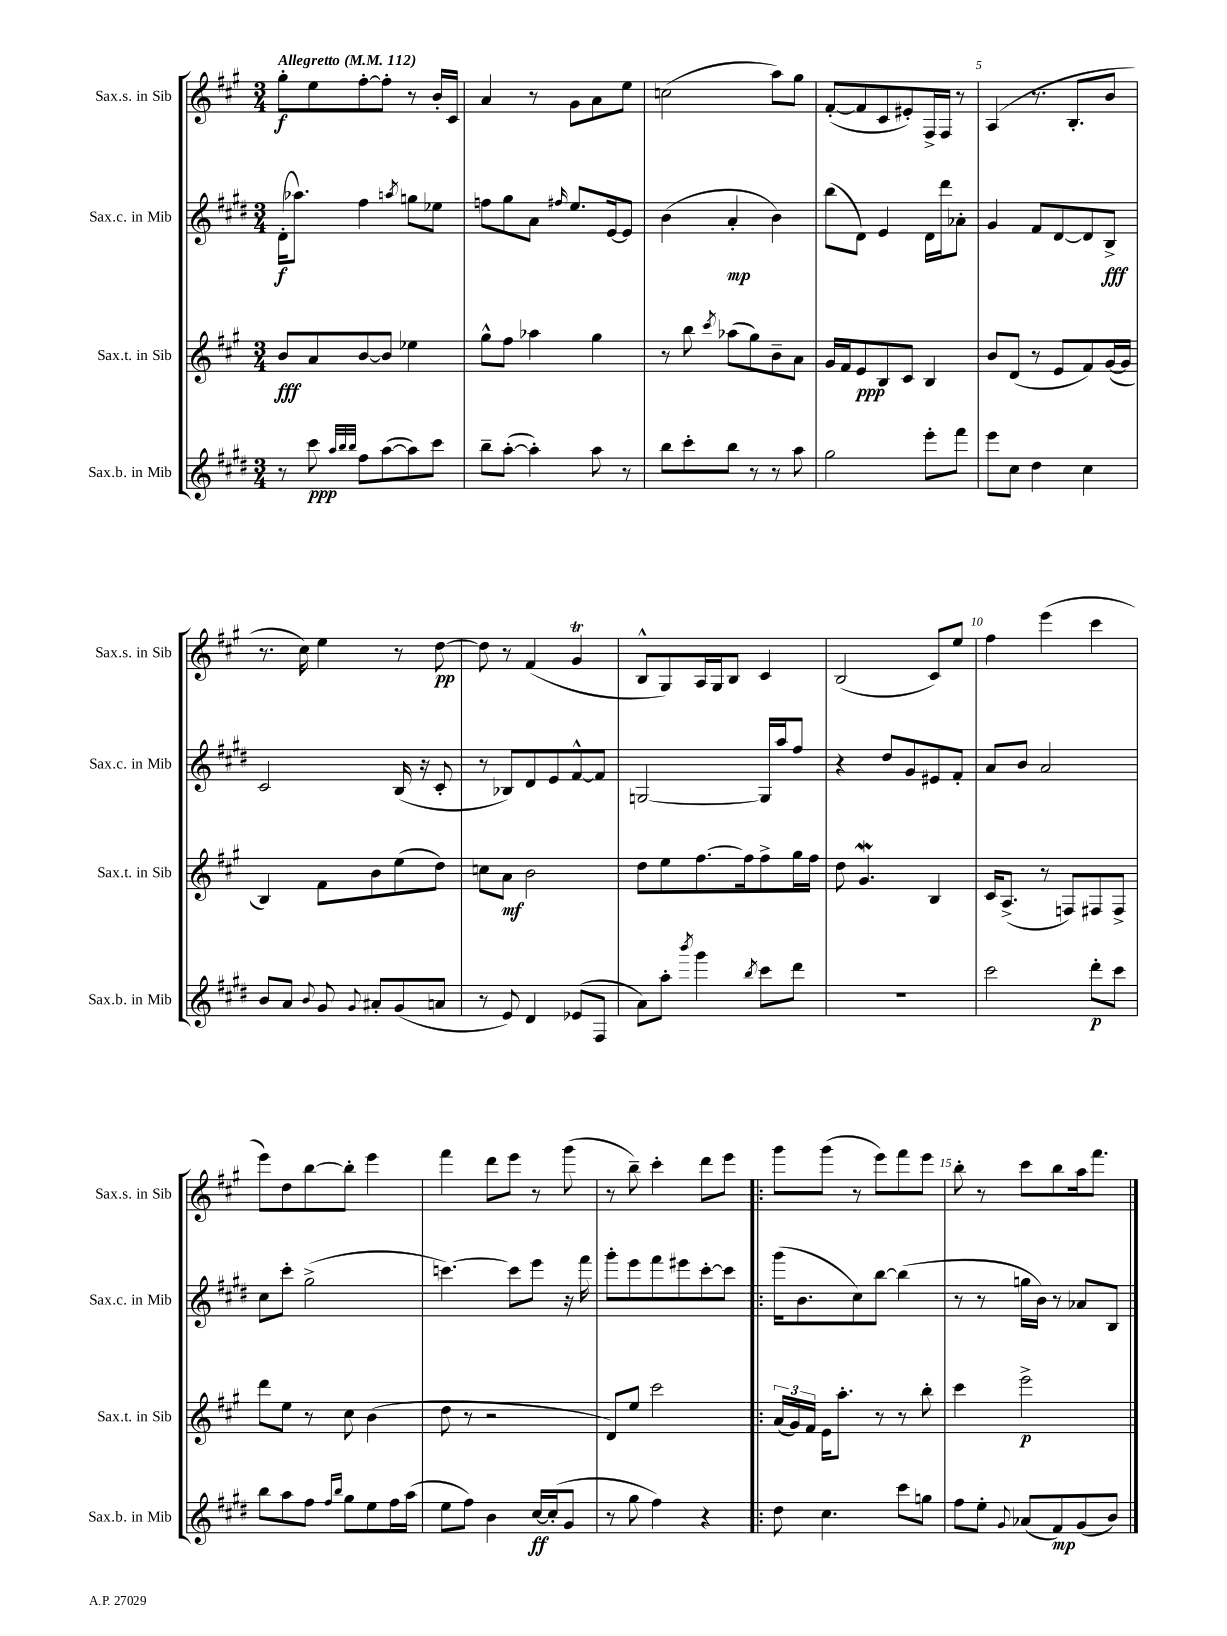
<<
\new StaffGroup <<
\new Staff = "s0" \with { instrumentName = "Sax.s. in Sib" shortInstrumentName = "Sax.s. in Sib" } {
    \clef treble \key a \major \numericTimeSignature \time 3/4 \tempo "Allegretto" 4 = 112
    \autoBeamOff gis''8[-.\f e''8 fis''8~-. fis''8]-. r8 b'16[-. cis'16] |
    a'4 r8 gis'8[ a'8 e''8] |
    c''2( a''8[) gis''8] |
    fis'8[~-.( fis'8 cis'8 eis'8-.) fis16-> fis16] r8 |
    a4( r8. b8.[-. b'8] |
    r8. cis''16) e''4 r8 d''8~\pp |
    d''8 r8 fis'4( gis'4\trill |
    b8[-^ gis8) a16 gis16 b8] cis'4 |
    b2( cis'8[) e''8] |
    fis''4 e'''4( cis'''4 |
    e'''8[) d''8 b''8~ b''8]-. e'''4 |
    fis'''4 d'''8[ e'''8] r8 gis'''8( |
    r8 b''8--) cis'''4-. d'''8[ e'''8] |
    \bar ".|:" gis'''8[ gis'''8]( r8 e'''8[) fis'''8 e'''8] |
    b''8-. r8 cis'''8[ b''8 a''16 fis'''8.] \bar "|." |
}
\new Staff = "s1" \with { instrumentName = "Sax.c. in Mib" shortInstrumentName = "Sax.c. in Mib" } {
    \clef treble \key e \major \numericTimeSignature \time 3/4
    \autoBeamOff dis'16[-.\f( aes''8.]) fis''4 \acciaccatura { a''8 } g''8[ ees''8] |
    f''8[ gis''8 a'8] \grace { fis''16 } e''8.[ e'16~ e'8] |
    b'4( a'4-.\mp b'4) |
    b''8[( dis'8]) e'4 dis'16[ dis'''16 aes'8]-. |
    gis'4 fis'8[ dis'8~ dis'8 b8]->\fff |
    cis'2 b16( r16 cis'8-. |
    r8 bes8[) dis'8 e'8 fis'8~-^ fis'8] |
    g2~ g16[ a''16 fis''8] |
    r4 dis''8[ gis'8 eis'8 fis'8]-. |
    a'8[ b'8] a'2 |
    cis''8[ cis'''8]-. gis''2->( |
    c'''4.~) c'''8[ e'''8] r16 fis'''16 |
    gis'''8[-. e'''8 fis'''8 eis'''8 cis'''8~-. cis'''8] |
    \bar ".|:" gis'''16[( b'8. cis''8) b''8]~ b''4( |
    r8 r8 g''16[ b'16]) r8 aes'8[ b8] \bar "|." |
}
\new Staff = "s2" \with { instrumentName = "Sax.t. in Sib" shortInstrumentName = "Sax.t. in Sib" } {
    \clef treble \key a \major \numericTimeSignature \time 3/4
    \autoBeamOff b'8[\fff a'8 b'8~ b'8] ees''4 |
    gis''8[-^ fis''8] aes''4 gis''4 |
    r8 b''8 \acciaccatura { cis'''8 } aes''8[( gis''8) b'8-- a'8] |
    gis'16[ fis'16 e'8\ppp b8 cis'8] b4 |
    b'8[ d'8]( r8 e'8[ fis'8) gis'16~( gis'16] |
    b4) fis'8[ b'8 e''8( d''8]) |
    c''8[ a'8]\mf b'2 |
    d''8[ e''8 fis''8.~ fis''16 fis''8-> gis''16 fis''16] |
    d''8 gis'4.\mordent b4 |
    cis'16[ a8.]->( r8 f8[) fis8 fis8]-> |
    d'''8[ e''8] r8 cis''8 b'4( |
    d''8 r8 r2 |
    d'8[) e''8] cis'''2 |
    \bar ".|:" \tuplet 3/2 { a'16[( gis'16) fis'16] } e'16[ a''8.]-. r8 r8 b''8-. |
    cis'''4 e'''2->\p \bar "|." |
}
\new Staff = "s3" \with { instrumentName = "Sax.b. in Mib" shortInstrumentName = "Sax.b. in Mib" } {
    \clef treble \key e \major \numericTimeSignature \time 3/4
    \autoBeamOff r8 cis'''8\ppp \grace { a''32[ b''32 b''32] } fis''8[ a''8~( a''8) cis'''8] |
    b''8[-- a''8]~-.( a''4-.) a''8 r8 |
    b''8[ cis'''8-. b''8] r8 r8 a''8 |
    gis''2 e'''8[-. fis'''8] |
    e'''8[ cis''8] dis''4 cis''4 |
    b'8[ a'8] \appoggiatura { b'8 } gis'8 \appoggiatura { gis'8 } ais'8[-. gis'8( a'8] |
    r8 e'8) dis'4 ees'8[( fis8] |
    a'8[) a''8]-. \acciaccatura { b'''8 } gis'''4 \acciaccatura { b''8 } cis'''8[ dis'''8] |
    R2. |
    cis'''2 dis'''8[-.\p cis'''8] |
    b''8[ a''8 fis''8] \grace { fis''16[ b''16] } gis''8[ e''8 fis''16 a''16]( |
    e''8[ fis''8]) b'4 cis''16[~\ff cis''16-.( gis'8] |
    r8 gis''8 fis''4) r4 |
    \bar ".|:" dis''8 cis''4. cis'''8[ g''8] |
    fis''8[ e''8]-. \appoggiatura { gis'8 } aes'8[( fis'8\mp) gis'8( b'8]) \bar "|." |
}
>>
>>
\layout { \context { \Score \override BarNumber.break-visibility = ##(#f #t #t) barNumberVisibility = #(every-nth-bar-number-visible 5) } }
